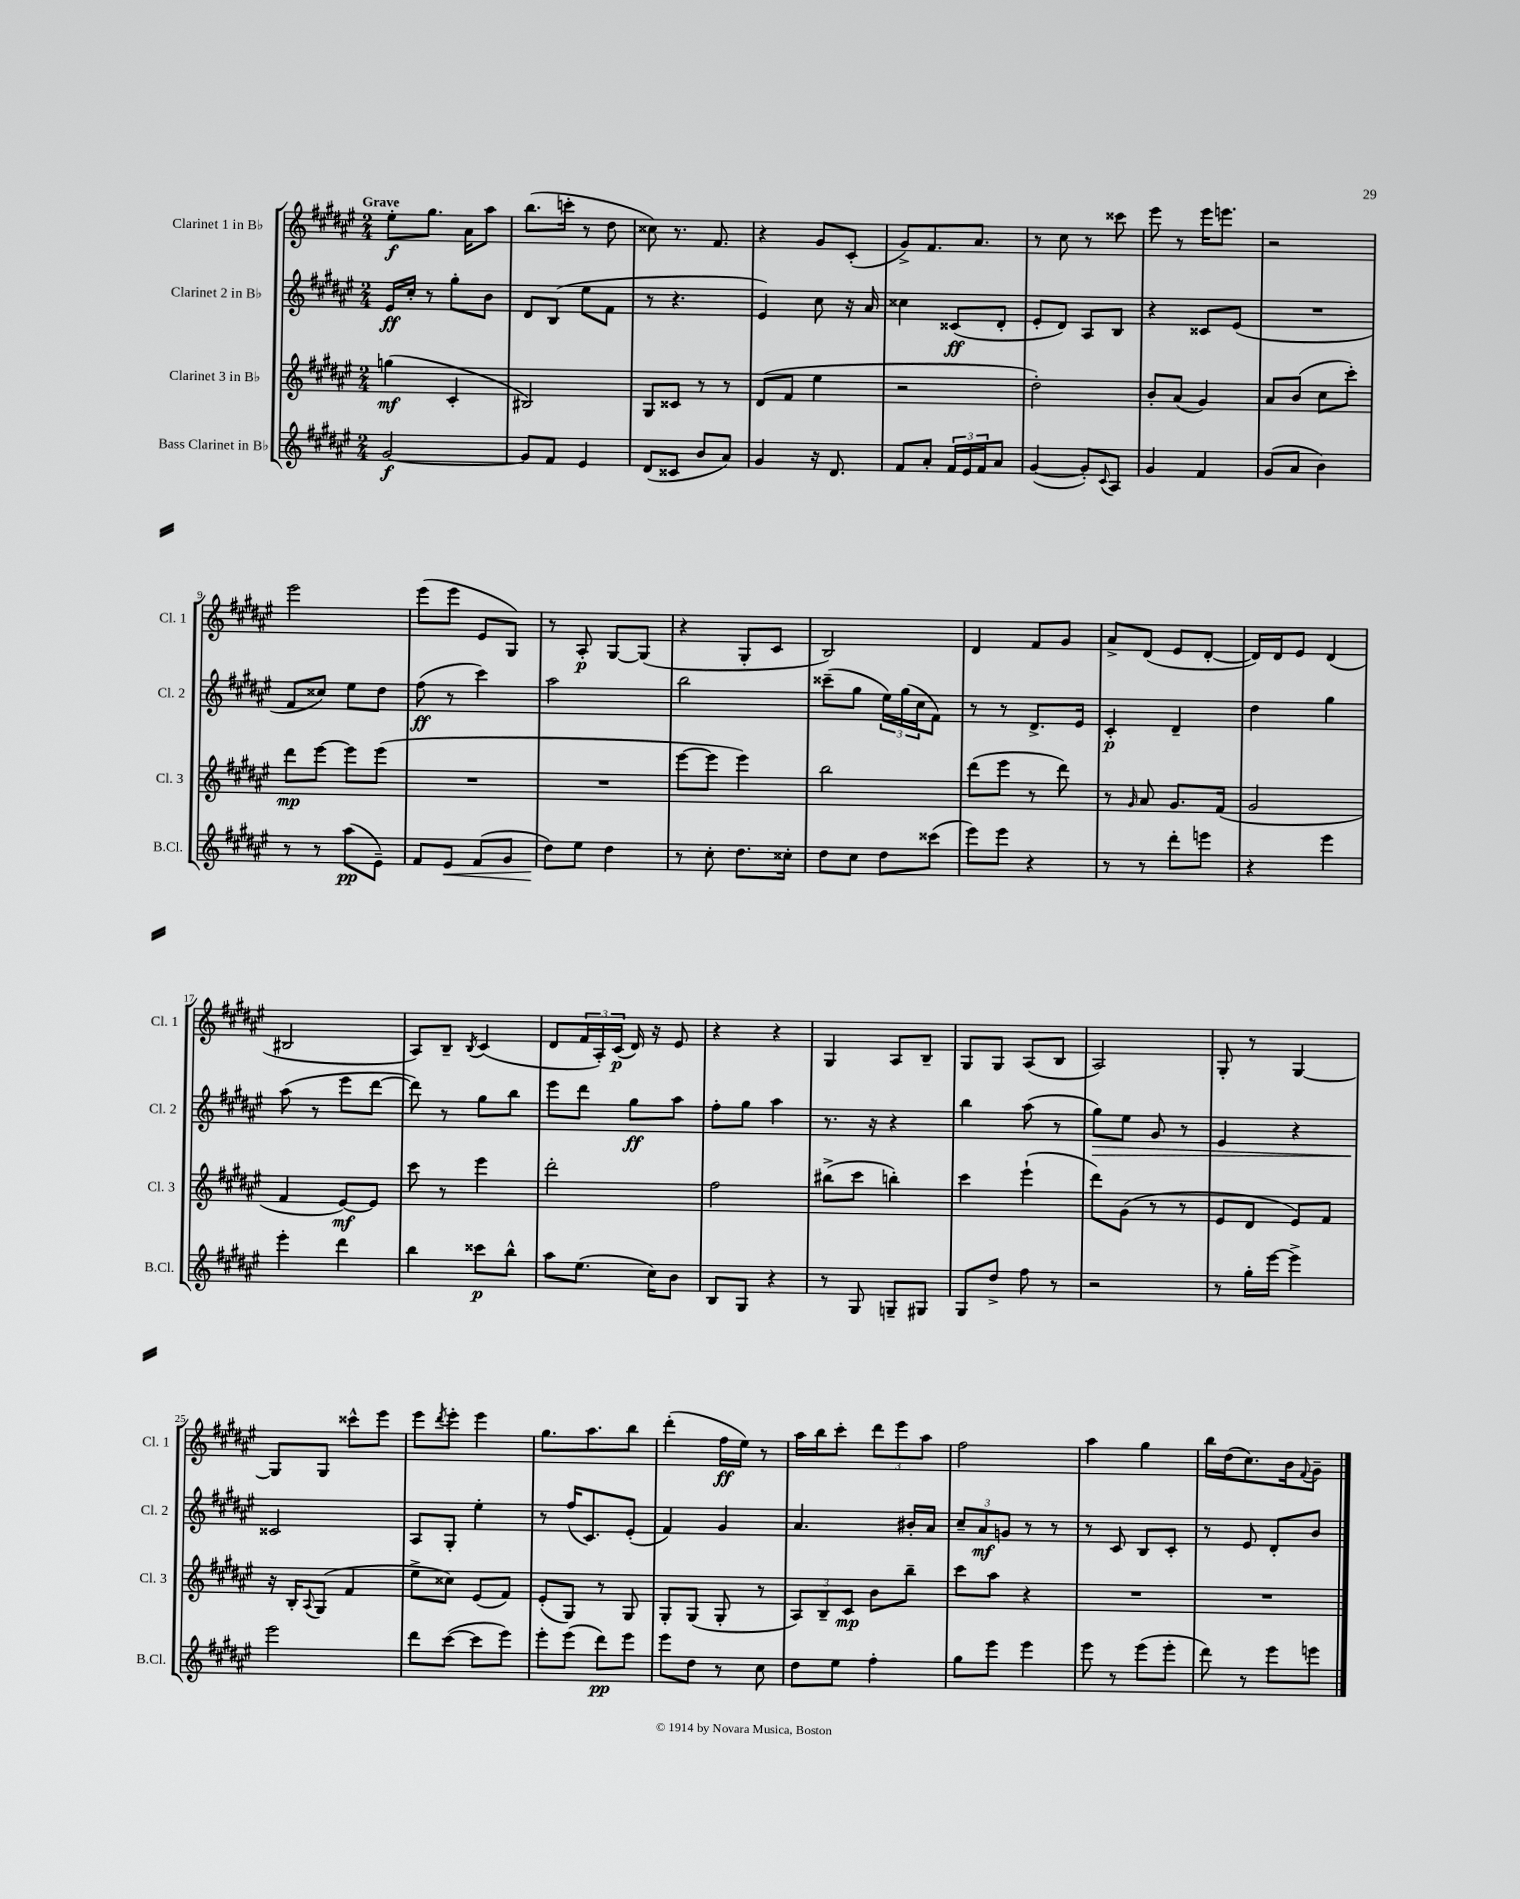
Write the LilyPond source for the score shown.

<<
\new StaffGroup <<
\new Staff = "s0" \with { instrumentName = "Clarinet 1 in Bb" shortInstrumentName = "Cl. 1" } {
    \clef treble \key fis \major \numericTimeSignature \time 2/4 \tempo "Grave"
    eis''8-.\f gis''8. ais'16 ais''8 |
    b''8.( c'''16-. r8 dis''8 |
    cisis''8) r8. fis'8. |
    r4 gis'8 cis'8-.( |
    gis'8->) fis'8. ais'8. |
    r8 cis''8 r8 cisis'''8 |
    eis'''8 r8 eis'''16 e'''8. |
    r2 |
    eis'''2 |
    eis'''8( eis'''8 eis'8 gis8) |
    r8 ais8-.\p gis8~ gis8( |
    r4 gis8-. cis'8 |
    b2) |
    dis'4 fis'8 gis'8 |
    ais'8-> dis'8( eis'8 dis'8~-. |
    dis'16) dis'16 eis'8 dis'4( |
    bis2 |
    ais8) b8-- \acciaccatura { b8 } cis'4( |
    dis'8 \tuplet 3/2 { fis'16 ais16-.) cis'16\p( } dis'16) r16 eis'8 |
    r4 r4 |
    gis4 ais8 b8-- |
    gis8 gis8 ais8( b8 |
    ais2) |
    gis8-. r8 gis4~ |
    gis8 gis8 cisis'''8-^ eis'''8 |
    eis'''8 \acciaccatura { dis'''8 } eis'''8-. eis'''4 |
    gis''8. ais''8. b''8 |
    dis'''4-.( fis''16\ff eis''16) r8 |
    ais''16 b''16 cis'''8-. \tuplet 3/2 { dis'''8 eis'''8 ais''8 } |
    fis''2 |
    ais''4 gis''4 |
    b''16 dis''16( cis''8.) b'16 \appoggiatura { fis'8 } gis'8-- \bar "|." |
}
\new Staff = "s1" \with { instrumentName = "Clarinet 2 in Bb" shortInstrumentName = "Cl. 2" } {
    \clef treble \key fis \major \numericTimeSignature \time 2/4
    eis'16\ff cis''16-. r8 gis''8-. b'8 |
    dis'8 b8( eis''8 fis'8 |
    r8 r4. |
    eis'4) cis''8 r16 ais'16 |
    cisis''4 cisis'8\ff( dis'8-. |
    eis'8-. dis'8) ais8 b8 |
    r4 cisis'8 eis'8( |
    R2 |
    fis'8 cisis''8) eis''8 dis''8 |
    fis''8\ff( r8 cis'''4) |
    ais''2 |
    b''2 |
    cisis'''8--( gis''8 \tuplet 3/2 { eis''16) gis''16( cis''16 } fis'8) |
    r8 r8 dis'8.-> eis'16 |
    cis'4-.\p dis'4-- |
    dis''4 gis''4 |
    ais''8( r8 eis'''8 dis'''8~ |
    dis'''8) r8 gis''8 b''8 |
    eis'''8 dis'''8 gis''8\ff ais''8 |
    fis''8-. gis''8 ais''4 |
    r8. r16 r4 |
    b''4 ais''8( r8 |
    gis''8\>) eis''8 gis'8 r8 |
    eis'4 r4 |
    cisis'2\! |
    ais8 gis8-. eis''4-. |
    r8 fis''16( cis'8.) eis'8-.( |
    fis'4) gis'4 |
    ais'4. bis'16-. ais'16 |
    \tuplet 3/2 { cis''8-- ais'8\mf g'8 } r8 r8 |
    r8 cis'8 b8 cis'8-. |
    r8 eis'8 dis'8-. b'8 \bar "|." |
}
\new Staff = "s2" \with { instrumentName = "Clarinet 3 in Bb" shortInstrumentName = "Cl. 3" } {
    \clef treble \key fis \major \numericTimeSignature \time 2/4
    g''4\mf( cis'4-. |
    bis2) |
    gis8 cisis'8 r8 r8 |
    dis'8( fis'8 eis''4 |
    r2 |
    dis''2-.) |
    b'8-. ais'8( gis'4) |
    ais'8 b'8( cis''8 cis'''8-.) |
    dis'''8\mp eis'''8~ eis'''8 eis'''8( |
    R2 |
    R2 |
    eis'''8~ eis'''8 eis'''4) |
    b''2 |
    dis'''8( eis'''8 r8 dis'''8) |
    r8 \grace { gis'16 } ais'8 gis'8. fis'16( |
    gis'2 |
    fis'4 eis'8~\mf) eis'8 |
    cis'''8 r8 eis'''4 |
    dis'''2-. |
    fis''2 |
    bis''8->( cis'''8 b''4-.) |
    cis'''4 eis'''4-!( |
    dis'''8) gis'8( r8 r8 |
    eis'8 dis'8 eis'8) fis'8 |
    r16 b16-. \appoggiatura { ais8 } gis8( fis'4 |
    eis''8-> cisis''8) eis'8( fis'8) |
    eis'8-.( gis8) r8 gis8 |
    gis8-. gis8( gis8-. r8 |
    \tuplet 3/2 { ais8) b8-- cis'8\mp } b'8 b''8-- |
    cis'''8 ais''8 r4 |
    R2 |
    R2 \bar "|." |
}
\new Staff = "s3" \with { instrumentName = "Bass Clarinet in Bb" shortInstrumentName = "B.Cl." } {
    \clef treble \key fis \major \numericTimeSignature \time 2/4
    gis'2~\f |
    gis'8 fis'8 eis'4 |
    dis'8( cisis'8 b'8 ais'8) |
    gis'4 r16 dis'8. |
    fis'8 ais'8-. \tuplet 3/2 { fis'16 eis'16 fis'16 } ais'8 |
    gis'4~( gis'8-.) \appoggiatura { cis'8 } ais8 |
    gis'4 fis'4 |
    gis'8( ais'8 b'4) |
    r8 r8 ais''8\pp( eis'8--) |
    fis'8 eis'8\< fis'8( gis'8 |
    dis''8\!) eis''8 dis''4 |
    r8 cis''8-. dis''8. cisis''16-. |
    dis''8 cis''8 dis''8 cisis'''8( |
    eis'''8) eis'''8 r4 |
    r8 r8 dis'''8-. e'''8 |
    r4 eis'''4 |
    eis'''4-. dis'''4 |
    b''4 cisis'''8\p b''8-^ |
    ais''8 eis''8.( cis''16) b'8 |
    b8 gis8 r4 |
    r8 gis8 g8-- gis8 |
    gis8 dis''8-> fis''8 r8 |
    r2 |
    r8 gis''16-. eis'''16~ eis'''4-> |
    eis'''2 |
    dis'''8 cis'''8~( cis'''8 eis'''8) |
    eis'''8-. eis'''8( dis'''8\pp) eis'''8 |
    eis'''8 dis''8 r8 cis''8 |
    dis''8 eis''8 fis''4-. |
    gis''8 eis'''8 eis'''4 |
    eis'''8 r8 eis'''8( eis'''8-. |
    dis'''8) r8 eis'''8 e'''8 \bar "|." |
}
>>
>>
